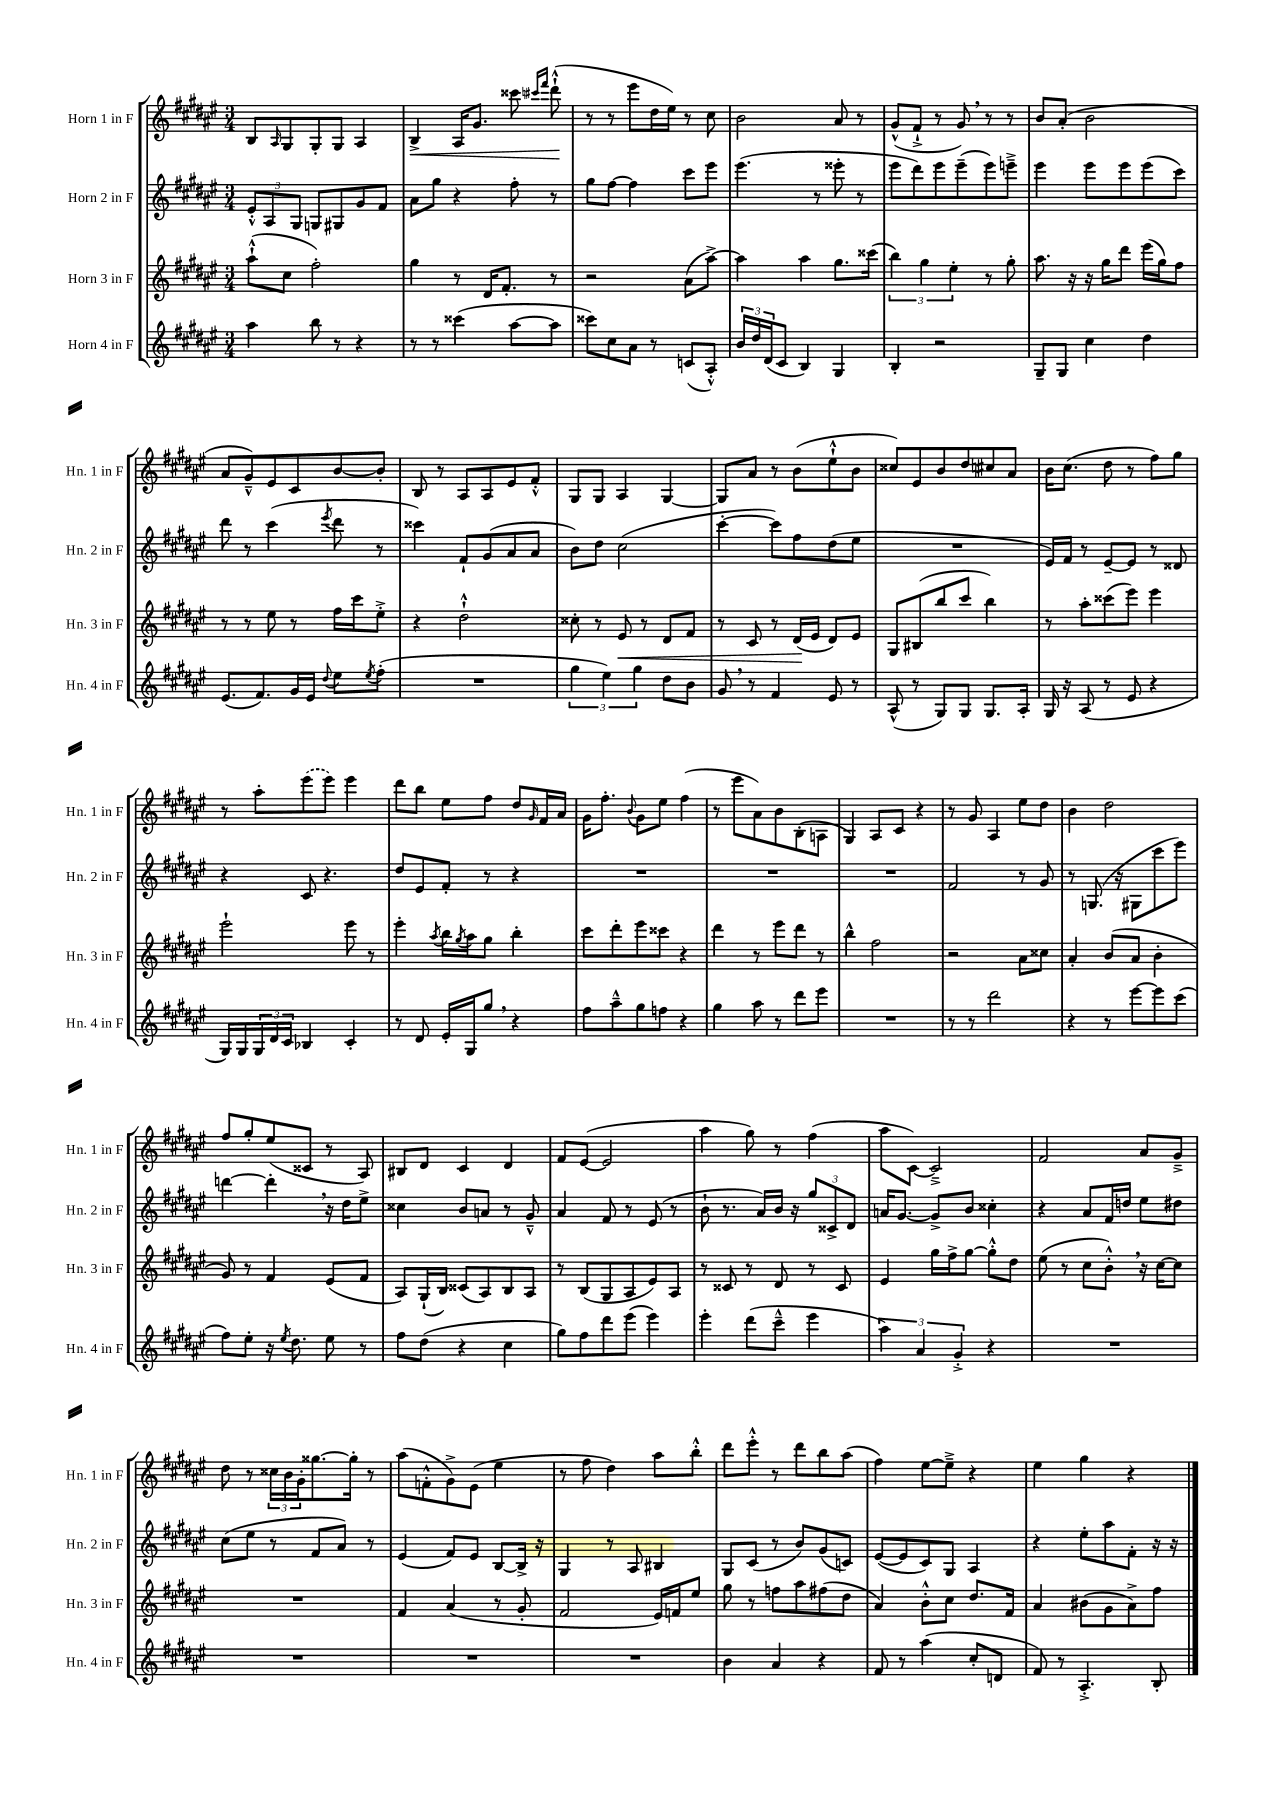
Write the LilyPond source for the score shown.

<<
\new StaffGroup <<
\new Staff = "s0" \with { instrumentName = "Horn 1 in F" shortInstrumentName = "Hn. 1 in F" } {
    \clef treble \key fis \major \numericTimeSignature \time 3/4
    b8 \grace { ais16 } gis8 gis8-. gis8 ais4 |
    b4->\< ais16 gis'8. cisis'''8 \grace { cis'''16 fis'''16 } dis'''8-!-^\!( |
    r8 r8 eis'''8 dis''16 eis''16) r8 cis''8 |
    b'2 ais'8 r8 |
    gis'8-^( fis'8-!-> r8 gis'8) \breathe r8 r8 |
    b'8 ais'8-.( b'2 |
    ais'8 gis'8---^) eis'8 cis'8 b'8~ b'8-. |
    b8 r8 ais8 ais8 eis'8 fis'8-.-^ |
    gis8 gis8 ais4 gis4~ |
    gis8 ais'8 r8 b'8( eis''8-!-^ b'8 |
    cisis''8) eis'8 b'8 dis''8 cis''8 ais'8 |
    b'16 cis''8.( dis''8 r8 fis''8) gis''8 |
    r8 ais''8-. \once \slurDashed eis'''8( eis'''8) eis'''4 |
    dis'''8 b''8 eis''8 fis''8 dis''8 \grace { gis'16 } fis'16 ais'16 |
    gis'16 fis''8.-. \appoggiatura { b'8 } gis'8 eis''8 fis''4( |
    r8 eis'''8 ais'8) b'8 b8-.( a8 |
    gis4) ais8 cis'8 r4 |
    r8 gis'8 ais4 eis''8 dis''8 |
    b'4 dis''2 |
    fis''8 gis''8-. eis''8( cisis'8 r8 ais8) |
    bis8 dis'8 cis'4 dis'4 |
    fis'8 eis'8~( eis'2 |
    ais''4 gis''8) r8 fis''4( |
    ais''8 cis'8~) cis'2---> |
    fis'2 ais'8 gis'8---> |
    dis''8 r8 \tuplet 3/2 { cisis''16 b'16 gis'16-. } gisis''8.~ gisis''16-. r8 |
    ais''8( f'8-.-^ gis'8->) eis'8( eis''4 |
    r8 fis''8 dis''4) ais''8 b''8-.-^ |
    dis'''8 eis'''8-.-^ r8 dis'''8 b''8 ais''8( |
    fis''4) eis''8~ eis''8---> r4 |
    eis''4 gis''4 r4 \bar "|." |
}
\new Staff = "s1" \with { instrumentName = "Horn 2 in F" shortInstrumentName = "Hn. 2 in F" } {
    \clef treble \key fis \major \numericTimeSignature \time 3/4
    \tuplet 3/2 { eis'8-.-^ ais8 gis8 } g8 gis8 gis'8 fis'8 |
    ais'8 gis''8 r4 fis''8-. r8 |
    gis''8 fis''8~ fis''4 cis'''8 eis'''8 |
    eis'''4.( r8 eisis'''8-. r8 |
    eis'''8 dis'''8) eis'''8 eis'''8--( eis'''8) e'''8---> |
    eis'''4 eis'''8 eis'''8 eis'''8( cis'''8) |
    dis'''8 r8 cis'''4( \acciaccatura { eis'''8 } dis'''8 r8 |
    cisis'''4) fis'8-! gis'8( ais'8 ais'8 |
    b'8) dis''8 cis''2( |
    cis'''4~-. cis'''8) fis''8 dis''8( eis''8 |
    R2. |
    eis'16) fis'16 r8 eis'8~-- eis'8 r8 disis'8 |
    r4 cis'8 r4. |
    dis''8 eis'8 fis'8-. r8 r4 |
    R2. |
    R2. |
    R2. |
    fis'2 r8 gis'8 |
    r8 g8.( r16 gis8 cis'''8 eis'''8) |
    d'''4~ d'''4-. \breathe r16 dis''16 eis''8-> |
    cisis''4 b'8 a'8 r8 gis'8---^ |
    ais'4 fis'8 r8 eis'8( r8 |
    b'8-! r8. ais'16) b'16 r16 \tuplet 3/2 { gis''8 cisis'8-> dis'8 } |
    a'16 gis'8.~ gis'8-> b'8 cisis''4-. |
    r4 ais'8 fis'16 d''16 eis''8 dis''8 |
    cis''8( eis''8 r8 fis'8 ais'8) r8 |
    eis'4( fis'8) eis'8 b8~ b16-> r16 |
    gis4 r8 ais8 bis4 |
    gis8 cis'8( r8 b'8) gis'8( c'8) |
    eis'8~( eis'8 cis'8) gis8 ais4 |
    r4 eis''8-. ais''8 fis'8-. r16 r16 \bar "|." |
}
\new Staff = "s2" \with { instrumentName = "Horn 3 in F" shortInstrumentName = "Hn. 3 in F" } {
    \clef treble \key fis \major \numericTimeSignature \time 3/4
    ais''8-!-^( cis''8 fis''2-.) |
    gis''4 r8 dis'16 fis'8.-. r8 |
    r2 ais'8( ais''8~->) |
    ais''4 ais''4 gis''8. cisis'''16( |
    \tuplet 3/2 { b''4) gis''4 eis''4-. } r8 gis''8-. |
    ais''8. r16 r16 gis''16 dis'''8 eis'''16( gis''16) fis''8 |
    r8 r8 eis''8 r8 fis''16 cis'''16 eis''8-.-> |
    r4 dis''2-!-^ |
    cisis''8-. r8 eis'8\< r8 dis'8 fis'8 |
    r8 cis'8 r8 dis'16\!( eis'16 dis'8) eis'8 |
    gis8 bis8( b''8 cis'''8 b''4) |
    r8 ais''8-. cisis'''8( eis'''8) eis'''4 |
    eis'''2-! eis'''8 r8 |
    eis'''4-. \acciaccatura { ais''8 } b''16 \acciaccatura { gis''8 } ais''16 gis''8 b''4-. |
    cis'''8 dis'''8-. eis'''8 cisis'''8 r4 |
    dis'''4 r8 eis'''8 dis'''8 r8 |
    b''4-^ fis''2 |
    r2 ais'8 cisis''8 |
    ais'4-. b'8( ais'8 b'4-. |
    gis'8) r8 fis'4 eis'8( fis'8 |
    ais8) gis16-!( b16) cisis'8( ais8) b8 ais8 |
    r8 b8( gis8 ais8 eis'8) ais8 |
    r8 cisis'8 r8 dis'8 r8 cisis'8 |
    eis'4 gis''16 fis''16-> gis''8~ gis''8-.-^ dis''8 |
    eis''8( r8 cis''8 b'8-.-^) \breathe r16 cis''16~ cis''8 |
    R2. |
    fis'4 ais'4( r8 gis'8-. |
    fis'2 eis'16) f'16 eis''8 |
    gis''8 r8 f''8 ais''8 fis''8( dis''8 |
    ais'4) b'8-.-^ cis''8 dis''8. fis'16 |
    ais'4 bis'8( gis'8 ais'8->) fis''8 \bar "|." |
}
\new Staff = "s3" \with { instrumentName = "Horn 4 in F" shortInstrumentName = "Hn. 4 in F" } {
    \clef treble \key fis \major \numericTimeSignature \time 3/4
    ais''4 b''8 r8 r4 |
    r8 r8 cisis'''4( ais''8~ ais''8 |
    cisis'''8) cis''8 ais'8 r8 c'8( ais8-.-^) |
    \tuplet 3/2 { b'16 dis''16 dis'16( } cis'8 b4) gis4 |
    b4-. r2 |
    gis8-- gis8 cis''4 dis''4 |
    eis'8.( fis'8.) gis'16 eis'16 \appoggiatura { dis''8 } eis''8 \acciaccatura { eis''8 } fis''8-.( |
    R2. |
    \tuplet 3/2 { gis''4 eis''4) gis''4 } dis''8 b'8 |
    gis'8 \breathe r8 fis'4 eis'8 r8 |
    ais8-^( r8 gis8) gis8 gis8. ais16-. |
    gis16 r16 ais8( r8 eis'8 r4 |
    gis16) gis16 \tuplet 3/2 { gis16 dis'16 cis'16 } bes4 cis'4-. |
    r8 dis'8 eis'16-. gis16 gis''8 \breathe r4 |
    fis''8 ais''8---^ gis''8 f''8 r4 |
    gis''4 ais''8 r8 dis'''8 eis'''8 |
    R2. |
    r8 r8 dis'''2 |
    r4 r8 eis'''8~ eis'''8 cis'''8( |
    fis''8) eis''8-. r16 \acciaccatura { eis''8 } dis''8. eis''8 r8 |
    fis''8 dis''8( r4 cis''4 |
    gis''8) fis''8 dis'''8 eis'''8( eis'''4) |
    eis'''4-. dis'''8( cis'''8---^ eis'''4 |
    \tuplet 3/2 { ais''4) ais'4 gis'4-.-> } r4 |
    R2. |
    R2. |
    R2. |
    R2. |
    b'4 ais'4 r4 |
    fis'8 r8 ais''4( cis''8-. d'8 |
    fis'8) r8 ais4.-.-> b8-. \bar "|." |
}
>>
>>
\layout { \context { \Score \remove "Bar_number_engraver" } }
